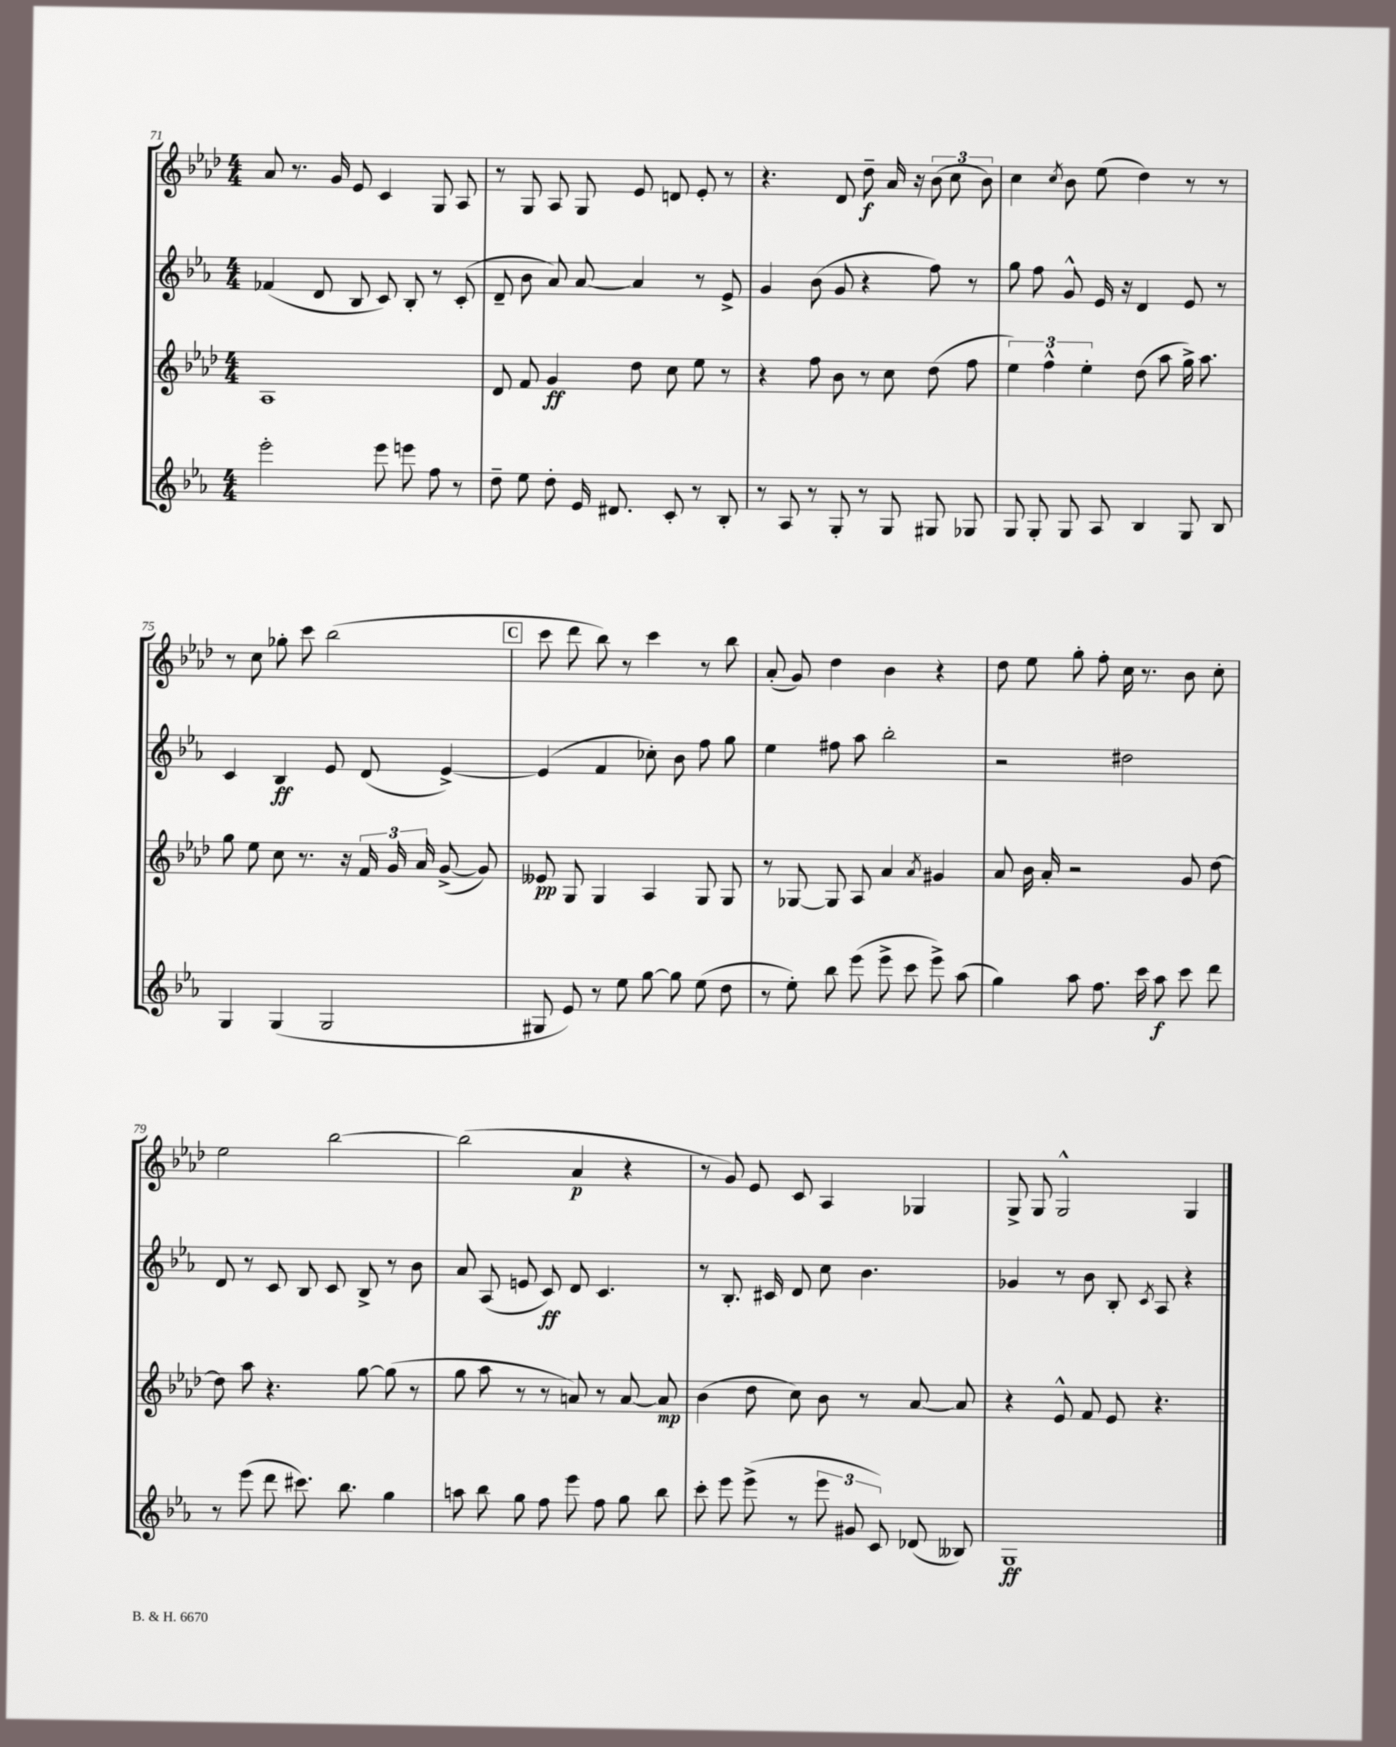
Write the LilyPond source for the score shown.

<<
\new StaffGroup <<
\new Staff = "s0" {
    \clef treble \key aes \major \numericTimeSignature \time 4/4
    \autoBeamOff aes'8 r8. g'16 ees'8 c'4 g8 aes8 |
    r8 g8 aes8 g8 ees'8 d'8 ees'8-. r8 |
    r4. des'8 des''8--\f aes'16 r16 \tuplet 3/2 { bes'8( c''8 bes'8) } |
    c''4 \acciaccatura { c''8 } bes'8 ees''8( des''4) r8 r8 |
    r8 c''8 ges''8-. c'''8 bes''2( |
    \mark \markup { \box "C" } c'''8 des'''8 bes''8) r8 c'''4 r8 bes''8 |
    aes'8-.( g'8) des''4 bes'4 r4 |
    des''8 ees''8 g''8-. f''8-. c''16 r8. bes'8 c''8-. |
    ees''2 bes''2~ |
    bes''2( aes'4\p r4 |
    r8 g'8) ees'8 c'8 aes4 ges4 |
    g8-> g8 g2-^ g4 \bar "|." |
}
\new Staff = "s1" {
    \clef treble \key ees \major \numericTimeSignature \time 4/4
    \autoBeamOff fes'4( d'8 bes8 c'8) bes8-. r8 c'8-.( |
    d'8-- bes'8 aes'8) aes'8~ aes'4 r8 ees'8-> |
    g'4 bes'8( g'8 r4 f''8) r8 |
    g''8 f''8 g'8-^ ees'16 r16 d'4 ees'8 r8 |
    c'4 bes4\ff ees'8 d'8( ees'4~->) |
    \mark \markup { \box "C" } ees'4( f'4 ces''8-.) bes'8 f''8 g''8 |
    ees''4 fis''8 aes''8 bes''2-. |
    r2 dis''2 |
    d'8 r8 c'8 bes8 c'8 bes8-> r8 bes'8 |
    aes'8 aes8( e'8 c'8\ff) d'8 c'4. |
    r8 bes8.-. cis'16 d'8 c''8 bes'4. |
    ges'4 r8 bes'8 bes8-. \acciaccatura { c'8 } aes8 r4 \bar "|." |
}
\new Staff = "s2" {
    \clef treble \key aes \major \numericTimeSignature \time 4/4
    \autoBeamOff aes1 |
    des'8 f'8 g'4\ff des''8 c''8 ees''8 r8 |
    r4 f''8 bes'8 r8 c''8 des''8( f''8 |
    \tuplet 3/2 { ees''4) f''4-^ ees''4-. } des''8( aes''8 g''16->) aes''8. |
    g''8 ees''8 c''8 r8. r16 \tuplet 3/2 { f'16 g'16 aes'16 } g'8~->( g'8) |
    \mark \markup { \box "C" } eeses'8\pp g8 g4 aes4 g8 g8 |
    r8 ges8~ ges8 aes8 aes'4 \acciaccatura { aes'8 } gis'4 |
    aes'8 bes'16 aes'16-. r2 g'8 des''8~ |
    des''8 aes''8 r4. g''8~ g''8( r8 |
    g''8 aes''8 r8 r8 a'8) r8 a'8~ a'8\mp |
    bes'4( des''8 c''8) bes'8 r8 aes'8~ aes'8 |
    r4 ees'8-^ f'8 ees'8 r4. \bar "|." |
}
\new Staff = "s3" {
    \clef treble \key ees \major \numericTimeSignature \time 4/4
    \autoBeamOff ees'''2-. ees'''8 e'''8 f''8 r8 |
    d''8-- ees''8 d''8-. ees'16 dis'8. c'8-. r8 bes8-. |
    r8 aes8 r8 g8-. r8 g8 gis8 ges8 |
    g8 g8-. g8 aes8 bes4 g8 bes8 |
    g4 g4( g2 |
    \mark \markup { \box "C" } gis8 ees'8) r8 ees''8 g''8~ g''8 ees''8( d''8 |
    r8 ees''8-.) bes''8 ees'''8( ees'''8-> c'''8 ees'''8->) aes''8( |
    g''4) aes''8 f''8. c'''16 aes''8\f c'''8 d'''8 |
    r8 ees'''8( d'''8 cis'''8.) bes''8. g''4 |
    a''8 bes''8 g''8 f''8 ees'''8 f''8 g''8 bes''8 |
    c'''8-. ees'''8 ees'''8->( r8 \tuplet 3/2 { ees'''8 gis'8 c'8) } des'8( beses8) |
    g1\ff \bar "|." |
}
>>
>>
\layout { \context { \Score currentBarNumber = #71 } }
